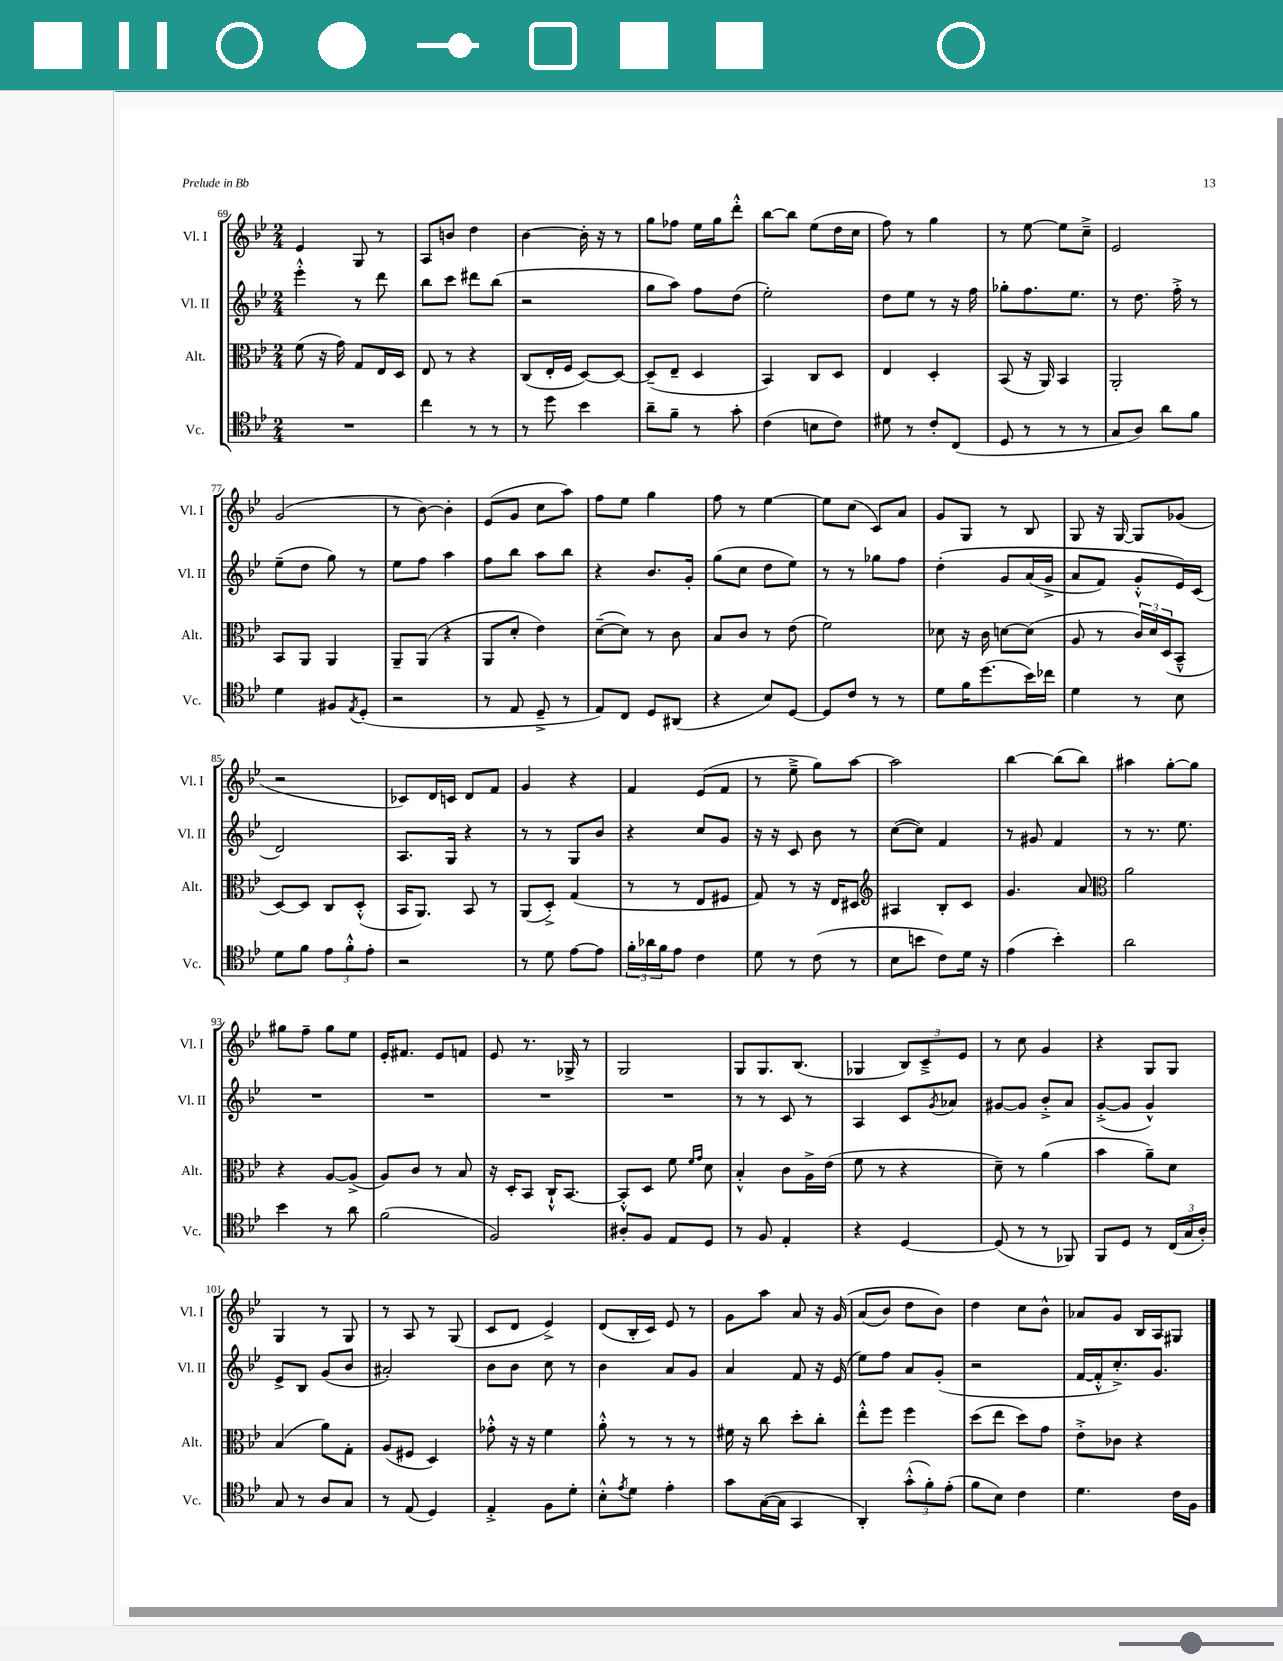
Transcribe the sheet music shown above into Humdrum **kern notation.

**kern	**kern	**kern	**kern
*part4	*part3	*part2	*part1
*staff4	*staff3	*staff2	*staff1
*I"Vc.	*I"Alt.	*I"Vl. II	*I"Vl. I
*I'Vc.	*I'Alt.	*I'Vl. II	*I'Vl. I
*clefC4	*clefC3	*clefG2	*clefG2
*k[b-e-]	*k[b-e-]	*k[b-e-]	*k[b-e-]
*M2/4	*M2/4	*M2/4	*M2/4
=69	=69	=69	=69
2r	(8f\	4eee-'^^\	4e-/
.	16r	.	.
.	16g\)	.	.
.	8G/L	8r	8G/
.	16E-/L	8ddd\	8r
.	16D/JJ	.	.
=70	=70	=70	=70
4cc\	8E-/	8bb-\L	8A/L
.	8r	8ccc\J	8bn/J
8r	4r	8ddd#X\L	4dd\
8r	.	(8bb-\J	.
=71	=71	=71	=71
8r	(8C/L	2r	[4b-\
8dd\	16E-'/L	.	.
.	16F/JJ	.	.
4b-\	[8D/L)	.	16b-'\]
.	.	.	16r
.	8D/J_	.	8r
=72	=72	=72	=72
8a~\L	(8D~/L]	8gg\L	8gg\L
8f~\J	8E-~/J	8aa\J)	8ff-X\J
8r	4D/	8ff\L	16ee-\LL
.	.	.	16gg\J
8g'\	.	(8dd\J	8ddd'^^\J
=73	=73	=73	=73
(4c\	4BB-/)	2ee-'\)	[8bb-\L
.	.	.	8bb-\J]
8Bn\L	8C/L	.	(8ee-\L
8c\J)	8D/J	.	16dd\L
.	.	.	16cc\JJ
=74	=74	=74	=74
8d#X\	4E-/	8dd\L	8ff\)
8r	.	8ee-\J	8r
8c'/L	4D'/	8r	4gg\
(8C/J	.	16r	.
.	.	16ff\	.
=75	=75	=75	=75
8D/	(8BB-/	8gg-X'\L	8r
8r	16r	8.ff\	[8ee-\
.	16AA/)	.	.
8r	4BB-/	.	8ee-\L]
.	.	8.ee-\J	.
8r	.	.	8cc~^\J
=76	=76	=76	=76
8G/L	2AA'/	8r	2e-/
8A/J)	.	8.dd\	.
8a\L	.	.	.
.	.	16ff'^\	.
8f\J	.	8r	.
!!LO:LB:g=z
=77	=77	=77	=77
4d\	8BB-/L	(8ee-~\L	(2g/
.	8AA/J	8dd\J	.
8F#X/L	4AA/	8gg\)	.
8qE-/	.	.	.
(8D'/J	.	8r	.
=78	=78	=78	=78
2r	8AA~/L	8ee-\L	8r
.	(8AA/J	8ff\J	[8b-\)
.	4r	4aa\	4b-'\]
=79	=79	=79	=79
8r	8AA/L	8ff\L	(8e-/L
8E-/	8d'/J	8bb-\J	8g/J
8D~^/	4e-\)	8aa\L	8cc\L
8r	.	8bb-\J	8aa\J)
=80	=80	=80	=80
8E-/L)	([8d~\L	4r	8ff\L
8C/J	8d\J])	.	8ee-\J
8D/L	8r	8.b-/L	4gg\
(8AA#X/J	8c\	.	.
.	.	16g'/Jk	.
=81	=81	=81	=81
4r	8B-/L	(8gg\L	8ff\
.	8c/J	8cc\J	8r
8B-/L)	8r	8dd\L	[4ee-\
[8D/J	(8e-\	8ee-\J)	.
=82	=82	=82	=82
8D/L]	2f\)	8r	8ee-\L]
8c/J	.	8r	(8cc\J
8r	.	8gg-X\L	8c/L)
8r	.	8ff\J	8a/J
=83	=83	=83	=83
8d\L	8d-X\	(4dd'\	8g/L
16f\K	16r	.	8G/J
(8.dd\	16c\	.	.
.	[8dn\L	8g/L	8r
16b-\L)	(8d\J]	(16a/L	8B-/
16cc-X\JJ	.	16g^/JJ	.
=84	=84	=84	=84
4d\	8A/	8a/L	8G/
.	8r	8f/J)	16r
.	.	.	[16G/
8r	24c/LL)	8g'^^/L	8G/L]
.	24d/	.	.
.	(24D/J	.	.
8B-\	8BB-~^^/J	16e-/L)	(8g-X/J
.	.	(16c/JJ	.
!!LO:LB:g=z
=85	=85	=85	=85
8d\L	[8D/L)	2d/)	2r
8f\J	8D/J]	.	.
12e-\L	8C/L	.	.
12f'^^\	.	.	.
.	(8D'^^/J	.	.
12e-'\J	.	.	.
=86	=86	=86	=86
2r	16BB-/KL	8.A/L	8c-X/L)
.	8.AA/J)	.	.
.	.	.	16d/L
.	.	16G/Jk	16cn/JJ
.	8BB-/	4r	8d/L
.	8r	.	8f/J
=87	=87	=87	=87
8r	(8AA/L	8r	4g/
8d\	8D'^/J)	8r	.
[8e-\L	(4G/	8G/L	4r
8e-\J]	.	8b-/J	.
=88	=88	=88	=88
24f'\LL	8r	4r	4f/
24a-X\	.	.	.
24f\J	.	.	.
8e-\J	8r	.	.
4c\	8E-/L	8cc/L	(8e-/L
.	8F#X/J	8g/J	8f/J
=89	=89	=89	=89
8d\	8G/)	16r	8r
.	.	16r	.
8r	8r	8c/	8ee-~^\
(8c\	16r	8b-\	8gg\L)
.	16E-/KL	.	.
8r	8D#X/J	8r	[8aa\J
=90	=90	=90	=90
*	*clefG2	*	*
8B-\L	4A#X/	([8cc\L	2aa\]
8bn\J	.	8cc\J])	.
8c\L)	8B-'/L	4f/	.
16d\Jk	8c/J	.	.
16r	.	.	.
=91	=91	=91	=91
(4e-\	4.g/	8r	[4bb-\
.	.	8g#X/	.
4b-'\)	.	4f/	(8bb-\L]
.	8a/	.	8bb-\J)
=92	=92	=92	=92
*	*clefC3	*	*
2a\	2a\	8r	4aa#X\
.	.	8.r	.
.	.	.	[8gg'\L
.	.	8.ee-\	.
.	.	.	8gg\J]
!!LO:LB:g=z
=93	=93	=93	=93
4b-\	4r	2r	8gg#X\L
.	.	.	8ff~\J
8r	[8A/L	.	8gg#\L
8a\	(8A^/J]	.	8ee-\J
=94	=94	=94	=94
(2f\	8A/L)	2r	16e-'/KL
.	.	.	8.f#X/J
.	8c/J	.	.
.	8r	.	8e-/L
.	8B-/	.	8fn/J
=95	=95	=95	=95
2F/)	16r	2r	8e-/
.	16D'/KL	.	.
.	8BB-/J	.	8.r
.	16C`^^/KL	.	.
.	[8.BB-/J	.	16G-X^/
.	.	.	8r
=96	=96	=96	=96
8A#X'/L	8BB-'^^/L]	2r	2G/
8F/J	8D/J	.	.
8E-/L	8f\	.	.
.	16qqf/LL	.	.
.	16qqg/JJ	.	.
8D/J	8d\	.	.
=97	=97	=97	=97
8r	4B-'^^/	8r	8G/L
8F/	.	8r	8.G/
4E-'/	8c\L	8c/	.
.	.	.	(8.B-/J
.	16A^\L	8r	.
.	(16e-\JJ	.	.
=98	=98	=98	=98
4r	8f\	4A/	4G-X/
.	8r	.	.
[4D/	4r	8c/L	12B-/L)
.	.	.	12c~^/
.	.	8qg/	.
.	.	8a-X/J	.
.	.	.	12e-/J
=99	=99	=99	=99
(8D/]	8d~\)	[8g#X/L	8r
8r	8r	8g#/J]	8cc\
8r	(4a\	8b-'^/L	4g/
8FF-X/)	.	8a/J	.
=100	=100	=100	=100
8FF/L	4b-\	([8g'^/L	4r
8D/J	.	8g/J]	.
8r	8a~\L)	4g^^/)	8G/L
(24C/LL	8d\J	.	8G/J
24G/	.	.	.
24A'/JJ)	.	.	.
!!LO:LB:g=z
=101	=101	=101	=101
8G/	(4B-/	8e-^/L	4G/
8r	.	8B-/J	.
8A/L	8a\L)	(8g/L	8r
8G/J	8G'\J	8b-/J	8G/
=102	=102	=102	=102
8r	(8A/L	2a#X'/)	8r
(8E-/	8F#X/J	.	8A/
4D/)	4D/)	.	8r
.	.	.	(8G/
=103	=103	=103	=103
4E-'^/	8g-X'^^\	8b-\L	8c/L
.	16r	8b-\J	8d/J
.	16r	.	.
8F\L	4f\	8cc\	4e-^/)
8d'\J	.	8r	.
=104	=104	=104	=104
8B-'^^\L	8a'^^\	4b-\	(8d/L
8qe-/	.	.	.
8d\J	8r	.	16B-'/L
.	.	.	16c/JJ)
4e-'\	8r	8a/L	8e-/
.	8r	8g/J	8r
=105	=105	=105	=105
8g\L	16f#X\	4a/	8g\L
.	16r	.	.
([16G\L	8cc\	.	8aa\J
16G\JJ]	.	.	.
4GG/	8dd'\L	8f/	8a/
.	8cc'\J	16r	16r
.	.	(16e-/	(16g/
=106	=106	=106	=106
4AA'/)	8ee-'^^\L	8ee-\L)	(8a/L
.	8ff\J	8ff\J	8b-/J)
(12g'^^\L	4ff\	8a/L	8dd\L
12f'\)	.	.	.
.	.	(8g'/J	8b-\J)
(12e-'\J	.	.	.
=107	=107	=107	=107
8f\L	(8dd\L	2r	4dd\
8B-\J)	8ee-\J	.	.
4c\	8dd\L)	.	8cc\L
.	8g\J	.	8b-^^\J
=108	=108	=108	=108
4.d\	8e-'^\L	[16f/LL	8a-X/L
.	.	16f'^^/J]	.
.	8c-X\J	8.cc'^/)	8g/J
.	4r	.	16B-/LL
.	.	8.g/J	16A/J
16c\LL	.	.	8G#X/J
16F\JJ	.	.	.
==	==	==	==
*-	*-	*-	*-
